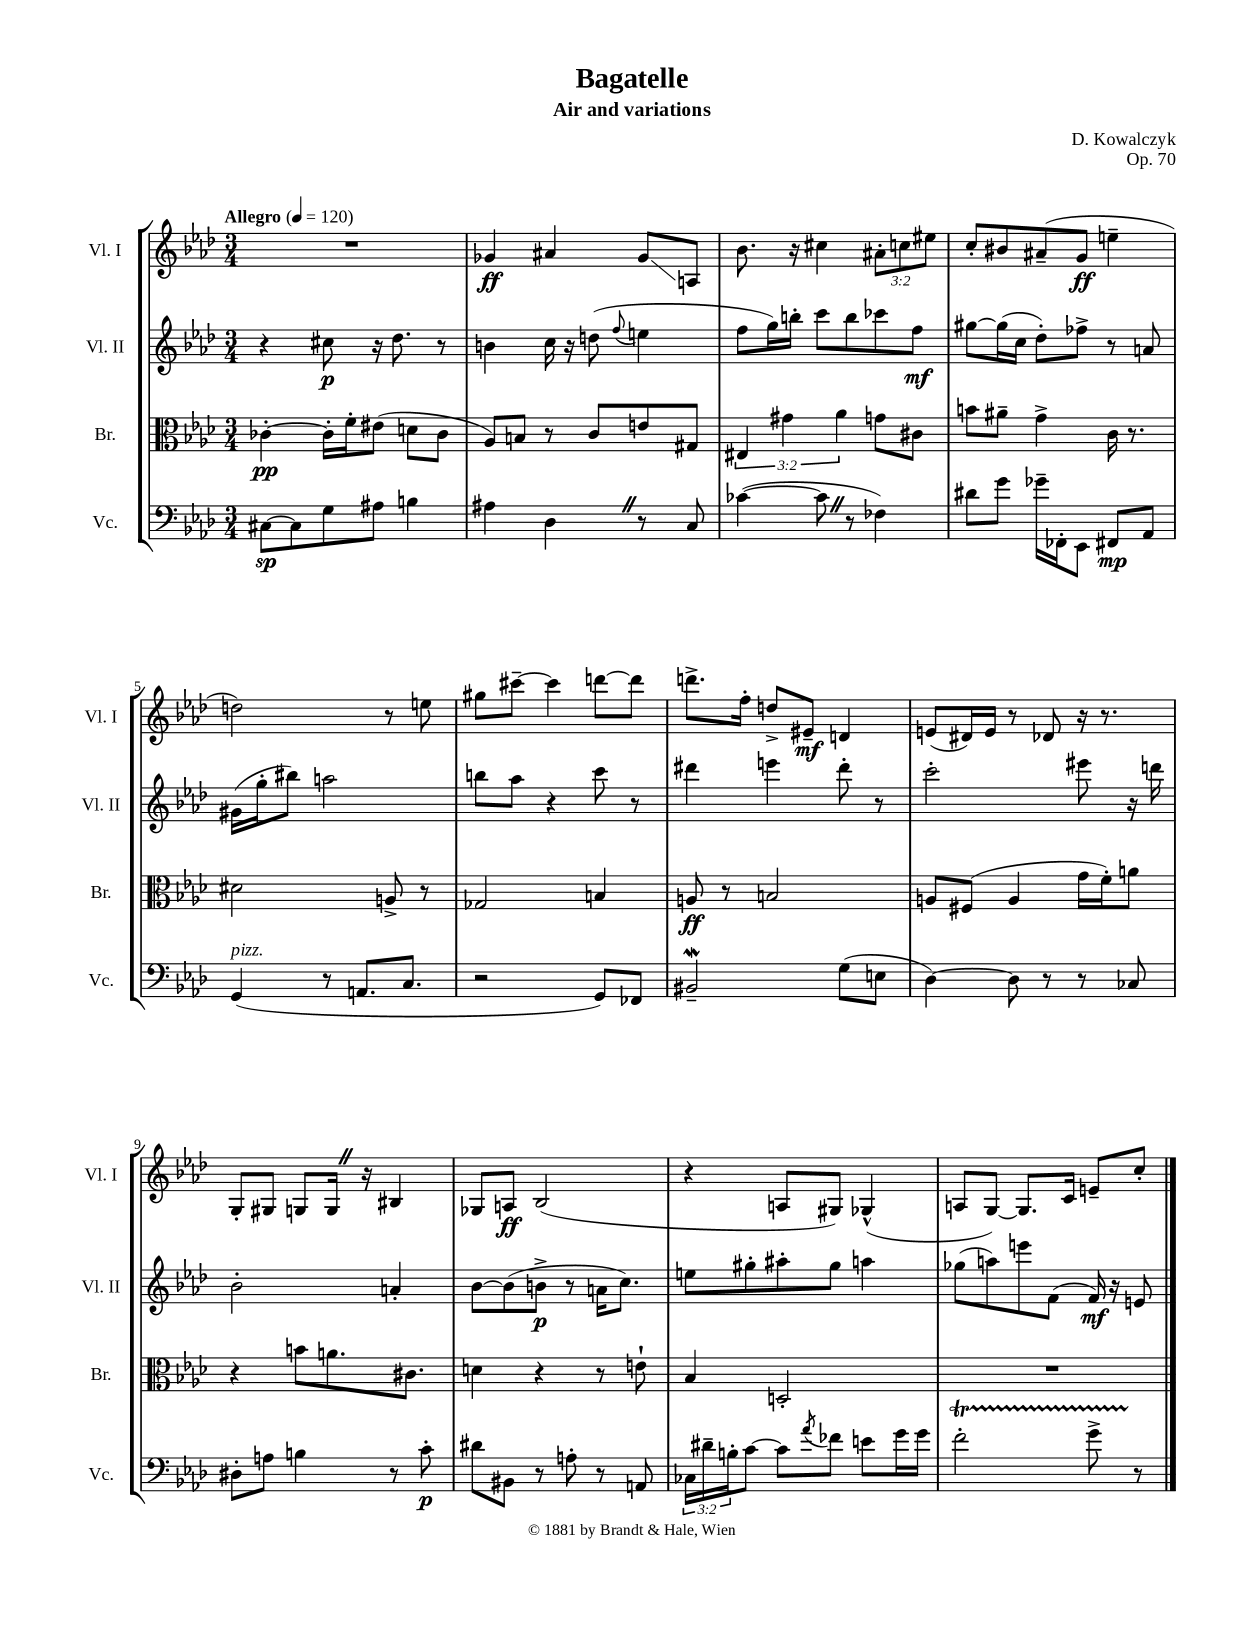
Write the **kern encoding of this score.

**kern	**kern	**kern	**kern
*staff4	*staff3	*staff2	*staff1
*clefF4	*clefC3	*clefG2	*clefG2
*k[b-e-a-d-]	*k[b-e-a-d-]	*k[b-e-a-d-]	*k[b-e-a-d-]
*M3/4	*M3/4	*M3/4	*M3/4
*MM120	*MM120	*MM120	*MM120
[8C#	[4c-'	4r	2.r
8C#]	.	.	.
8G	16c-']	8cc#	.
.	16f'	.	.
8A#	(8e#	16r	.
.	.	8.dd-	.
4B	8d	.	.
.	8c-	8r	.
=	=	=	=
4A#	8A-)	4b	4g-
.	8B	.	.
4D-	8r	16cc	4a#
.	.	16r	.
.	8c	(8dd	.
.	.	8qqff	.
8r	8e	4ee	8g-
8C	8G#	.	8A
=	=	=	=
([4c-	6E#	8ff	8.b-
.	.	16gg)	.
.	6g#	.	.
.	.	16bb'	16r
8c-]	.	8ccc	4cc#
.	6a-	.	.
8r	.	8bb	.
4F-)	8g	8ccc-	12a#'
.	.	.	12cc
.	8c#	8ff	.
.	.	.	12ee#
=	=	=	=
8d#	8b	[8gg#	8cc'
8g	8a#~	(16gg#]	8b#
.	.	16cc	.
16g-~	4g^	8dd-')	(8a#~
16FF-'	.	.	.
8EE-	.	8ff-^	8g
8FF#	16c	8r	4ee~
.	8.r	.	.
8AA-	.	8a	.
=	=	=	=
(4GG	2d#	(16g#	2dd)
.	.	16gg'	.
.	.	8bb#)	.
8r	.	2aa	.
8.AA	.	.	.
.	8A^	.	8r
8.C	.	.	.
.	8r	.	8ee
=	=	=	=
2r	2G-	8bb	8gg#
.	.	8aa-	[8ccc#~
.	.	4r	4ccc#]
8GG)	4B	8ccc	[8ddd
8FF-	.	8r	8ddd]
=	=	=	=
2BB#~	8A	4ddd#	8.ddd^
.	8r	.	.
.	.	.	16ff'
.	2B	4eee	8dd^
.	.	.	8e#~
(8G	.	8ddd#'	4d
8E	.	8r	.
=	=	=	=
[4D-)	8A	2ccc'	(8e
.	(8F#	.	16d#)
.	.	.	16e
8D-]	4A	.	8r
8r	.	.	8d-
8r	16g	8eee#	16r
.	16f')	.	8.r
8C-	8a	16r	.
.	.	16ddd	.
=	=	=	=
8D#'	4r	2b-'	8G'
8A	.	.	8G#
4B	8b	.	8G
.	8.a	.	16G
.	.	.	16r
8r	.	4a'	4B#
.	8.c#	.	.
8c'	.	.	.
=	=	=	=
8d#	4d	[8b-	8G-
8BB#	.	(8b-]	8A
8r	4r	8b^	(2B-
8A'	.	8r	.
8r	8r	16a	.
.	.	8.cc)	.
8AA	8e`	.	.
=	=	=	=
24C-	4B-	8ee	4r
24d#~	.	.	.
24B'	.	.	.
[8c	.	8gg#'	.
8c]	2D'	8aa#'	8A
8qa-	.	.	.
8f-	.	8gg#	8G#)
8e	.	4aa	(4G-^^
16g	.	.	.
16g	.	.	.
=	=	=	=
2f'	2.r	(8gg-	8A
.	.	8aa)	[8G)
.	.	8eee	8.G]
.	.	(8f	.
.	.	.	16c
8g^	.	16f)	8e~
.	.	16r	.
8r	.	8e	8cc'
==	==	==	==
*-	*-	*-	*-
